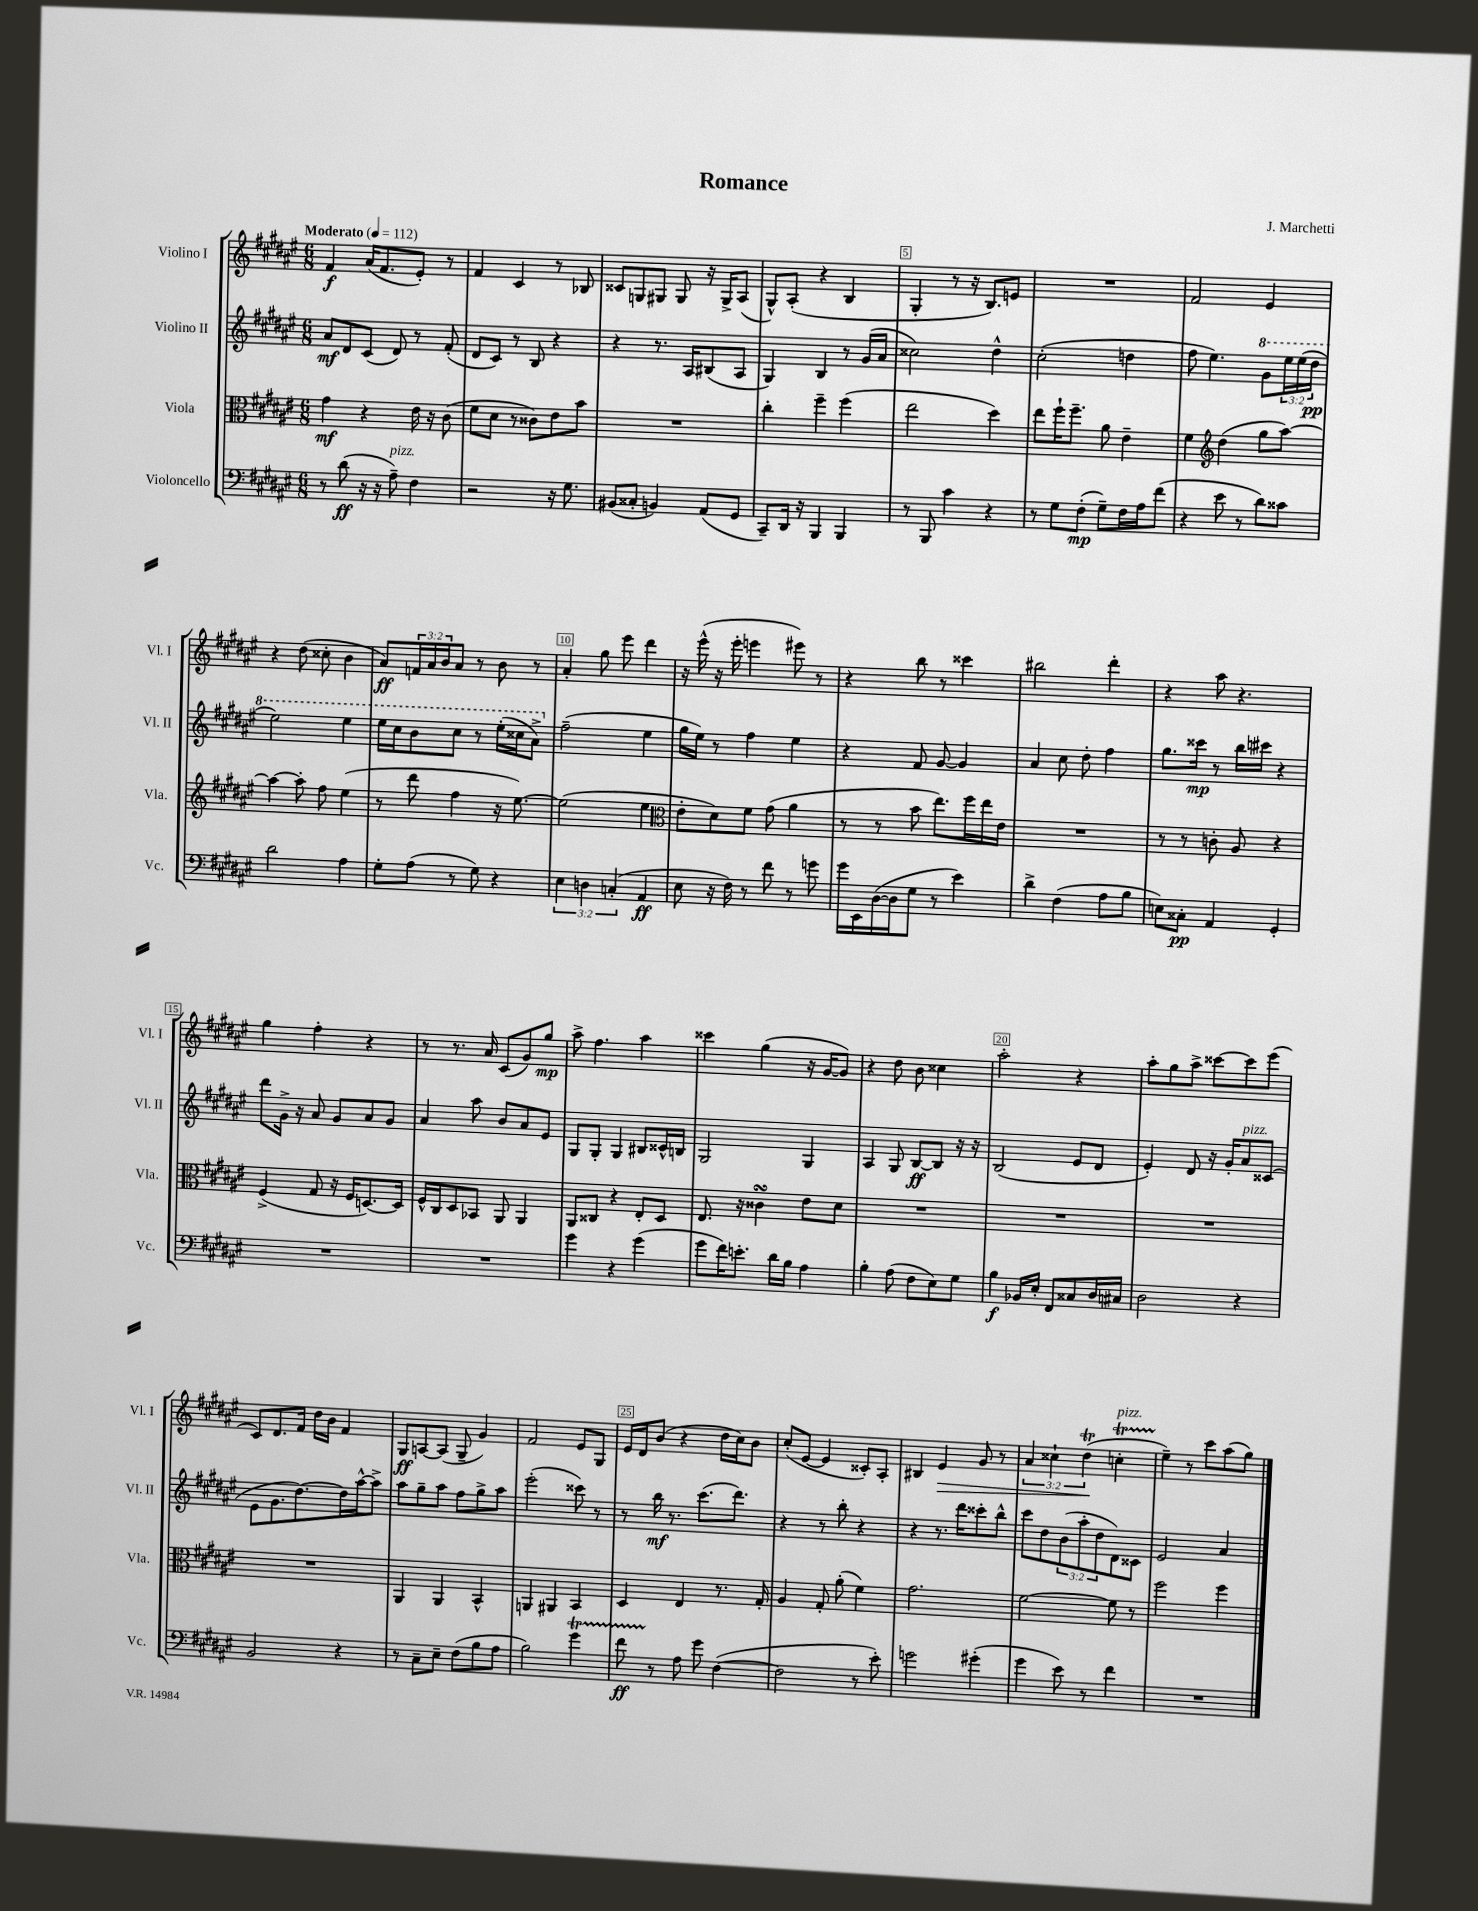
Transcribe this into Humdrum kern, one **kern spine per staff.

**kern	**dynam	**kern	**dynam	**kern	**dynam	**kern	**dynam
*part4	*part4	*part3	*part3	*part2	*part2	*part1	*part1
*staff4	*staff4	*staff3	*staff3	*staff2	*staff2	*staff1	*staff1
*I"Violoncello	*	*I"Viola	*	*I"Violino II	*	*I"Violino I	*
*I'Vc.	*	*I'Vla.	*	*I'Vl. II	*	*I'Vl. I	*
*clefF4	*	*clefC3	*	*clefG2	*	*clefG2	*
*k[f#c#g#d#a#e#]	*	*k[f#c#g#d#a#e#]	*	*k[f#c#g#d#a#e#]	*	*k[f#c#g#d#a#e#]	*
*M6/8	*	*M6/8	*	*M6/8	*	*M6/8	*
*MM112	*	*MM112	*	*MM112	*	*MM112	*
=1	=1	=1	=1	=1	=1	=1	=1
!	!	!	!	!	!	!LO:TX:a:B:t=Moderato	!
8r	.	4g#\	mf	8a#/L	mf	4f#/	f
(8d#\	ff	.	.	8d#/	.	.	.
16r	.	4r	.	(8c#/J	.	(16a#/KL	.
16r	.	.	.	.	.	8.f#/	.
!LO:TX:a:i:t=pizz.	!	!	!	!	!	!	!
8A#~\)	.	.	.	8d#/)	.	.	.
4F#\	.	16e#\	.	8r	.	8e#'/J)	.
.	.	16r	.	.	.	.	.
.	.	(8c#\	.	(8f#'/	.	8r	.
=2	=2	=2	=2	=2	=2	=2	=2
2r	.	8f#\L	.	8d#/L	.	4f#/	.
.	.	8d#\J	.	8c#/J)	.	.	.
.	.	8r	.	8r	.	4c#/	.
.	.	8c##X\L)	.	8B/	.	.	.
16r	.	8e#\	.	4r	.	8r	.
8.G#\	.	.	.	.	.	.	.
.	.	8b\J	.	.	.	8B-X/	.
=3	=3	=3	=3	=3	=3	=3	=3
(8BB#X/L	.	2.r	.	4r	.	8c##X/L	.
8C##X'/J	.	.	.	.	.	8Gn/	.
4BBn/)	.	.	.	8.r	.	8G#X/J	.
.	.	.	.	.	.	8G#/	.
.	.	.	.	16A#/KL	.	.	.
(8AA#/L	.	.	.	(8B#X/	.	16r	.
.	.	.	.	.	.	16G#^/KL	.
8GG#/J	.	.	.	8A#/J	.	(8A#/J	.
=4	=4	=4	=4	=4	=4	=4	=4
8CC#~/L)	.	4cc#'\	.	4G#/)	.	8G#^^/L)	.
16DD#/Jk	.	.	.	.	.	(8A#'/J	.
16r	.	.	.	.	.	.	.
4BBB/	.	4ff#~\	.	4B/	.	4r	.
4BBB/	.	(4ff#\	.	8r	.	4B/	.
.	.	.	.	(16g#/LL	.	.	.
.	.	.	.	16a#/JJ	.	.	.
=5	=5	=5	=5	=5	=5	=5	=5
8r	.	2ee#\	.	2cc##X\)	.	4G#'/	.
8BBB/	.	.	.	.	.	.	.
4c#\	.	.	.	.	.	8r	.
.	.	.	.	.	.	16r	.
.	.	.	.	.	.	8.B/L)	.
4r	.	4dd#\)	.	4dd#^^\	.	.	.
.	.	.	.	.	.	8en/J	.
=6	=6	=6	=6	=6	=6	=6	=6
8r	.	8ee#\L	.	(2cc#'\	.	2.r	.
8G#\L	.	16ff#`\K	.	.	.	.	.
.	.	8.ff#~\J	.	.	.	.	.
(8F#'\J	mp	.	.	.	.	.	.
8G#~\L)	.	8a#\	.	.	.	.	.
16F#\L	.	4e#~\	.	4ddn\	.	.	.
16A#\J	.	.	.	.	.	.	.
(8f#\J	.	.	.	.	.	.	.
=7	=7	=7	=7	=7	=7	=7	=7
4r	.	4f#\	.	8ff#\	.	2f#/	.
.	.	.	.	4.ee#\)	.	.	.
*	*	*clefG2	*	*	*	*	*
8e#\	.	(4dd#\	.	.	.	.	.
8r	.	.	.	.	.	.	.
*	*	*	*	*8va	*	*	*
8d#\L)	.	8gg#\L	.	8gg#\L	.	4e#/	.
8c##X\J	.	[8aa#\J)	.	24eee#\L	.	.	.
.	.	.	.	(24eee#\	.	.	.
.	.	.	.	24ddd#\JJ	pp	.	.
!!LO:LB:g=z
=8	=8	=8	=8	=8	=8	=8	=8
2d#\	.	4aa#\_	.	2eee#\)	.	4r	.
.	.	8aa#'\]	.	.	.	(8dd#\	.
.	.	8ff#\	.	.	.	8cc##X'\	.
4A#\	.	(4ee#\	.	4eee#\	.	4b\	.
=9	=9	=9	=9	=9	=9	=9	=9
8G#'\L	.	8r	.	16eee#\LL	.	8a#/L)	ff
.	.	.	.	16ccc#\J	.	.	.
(8A#\J	.	8ddd#\	.	8bb\	.	24fn/L	.
.	.	.	.	.	.	24a#/	.
.	.	.	.	.	.	24b/J	.
8r	.	4ff#\	.	8ccc#\J	.	8a#/J	.
8G#\)	.	.	.	8r	.	8r	.
4r	.	16r	.	(16eee#'\LL	.	8b\	.
.	.	[8.ee#\)	.	16ccc##X\J	.	.	.
.	.	.	.	8aa#^\J)	.	8r	.
=10	=10	=10	=10	=10	=10	=10	=10
*	*	*	*	*X8va	*	*	*
6E#\	.	(2ee#\]	.	(2ff#~\	.	4a#'/	.
6Dn\	.	.	.	.	.	.	.
.	.	.	.	.	.	8gg#\	.
(6Cn'/	.	.	.	.	.	.	.
.	.	.	.	.	.	8eee#\	.
4AA#/	ff	4ee#\	.	4ee#\	.	4ddd#\	.
=11	=11	=11	=11	=11	=11	=11	=11
*	*	*clefC3	*	*	*	*	*
8E#\	.	8e#'\L	.	16gg#\LL	.	16r	.
.	.	.	.	16ee#\JJ)	.	(16eee#^^\	.
16r	.	8d#\)	.	8r	.	16r	.
16F#\)	.	.	.	.	.	16eee#'\	.
8r	.	8f#\J	.	4ff#\	.	4eeen\	.
8f#\	.	(8g#\	.	.	.	.	.
8r	.	4a#\	.	4ee#\	.	8eee#X\)	.
8gn\	.	.	.	.	.	8r	.
=12	=12	=12	=12	=12	=12	=12	=12
16g#\LL	.	8r	.	4r	.	4r	.
16EE#\	.	.	.	.	.	.	.
([16D#\	.	8r	.	.	.	.	.
16D#\J]	.	.	.	.	.	.	.
8G#\J	.	8b\	.	8f#/	.	8bb\	.
8r	.	8.ee#\L)	.	[8g#/	.	8r	.
4e#\)	.	.	.	4g#/]	.	4ccc##X\	.
.	.	16ff#\L	.	.	.	.	.
.	.	16ee#\	.	.	.	.	.
.	.	16e#\JJ	.	.	.	.	.
=13	=13	=13	=13	=13	=13	=13	=13
4d#^\	.	2.r	.	4a#/	.	2bb#X\	.
(4F#\	.	.	.	8cc#\	.	.	.
.	.	.	.	8dd#'\	.	.	.
8A#\L	.	.	.	4ff#\	.	4ddd#'\	.
8B\J	.	.	.	.	.	.	.
=14	=14	=14	=14	=14	=14	=14	=14
8En\L)	.	8r	.	8.gg#\L	.	4r	.
8C##X'\J	pp	8r	.	.	.	.	.
.	.	.	.	16ccc##X\Jk	mp	.	.
4AA#/	.	8cn'\	.	8r	.	8aa#\	.
.	.	8A#/	.	16bb\LL	.	4.r	.
.	.	.	.	16ccc#X\JJ	.	.	.
4GG#'/	.	4r	.	4r	.	.	.
!!LO:LB:g=z
=15	=15	=15	=15	=15	=15	=15	=15
2.r	.	(4F#^/	.	8ddd#\L	.	4gg#\	.
.	.	.	.	16g#^\Jk	.	.	.
.	.	.	.	16r	.	.	.
.	.	8G#/	.	8a#/	.	4ff#'\	.
.	.	16r	.	8g#/L	.	.	.
.	.	16F#/KL	.	.	.	.	.
.	.	[8.Dn/)	.	8a#/	.	4r	.
.	.	.	.	8g#/J	.	.	.
.	.	16D/Jk]	.	.	.	.	.
=16	=16	=16	=16	=16	=16	=16	=16
2.r	.	16F#^^/LL	.	4a#/	.	8r	.
.	.	16C#/J	.	.	.	.	.
.	.	8D#/	.	.	.	8.r	.
.	.	8BB-X/J	.	8aa#\	.	.	.
.	.	.	.	.	.	16a#/	.
.	.	8AA#/	.	8b/L	.	(8c#/L	.
.	.	4AA#/	.	8a#/	.	8g#/)	.
.	.	.	.	8e#/J	.	8gg#/J	mp
=17	=17	=17	=17	=17	=17	=17	=17
4g#\	.	8AA#/L	.	8G#/L	.	8aa#^\	.
.	.	8C##X/J	.	8G#'/J	.	4.ff#\	.
4r	.	4r	.	4G#/	.	.	.
(4g#\	.	8E#'/L	.	8B#X/L	.	4aa#\	.
.	.	8D#/J	.	16c##X^^/L	.	.	.
.	.	.	.	16Bn/JJ	.	.	.
=18	=18	=18	=18	=18	=18	=18	=18
8g#\L	.	8.E#/	.	2G#/	.	4ccc##X\	.
16f#\K)	.	.	.	.	.	.	.
8.en'\J	.	16r	.	.	.	.	.
.	.	4c##XsSsS\	.	.	.	(4gg#\	.
16d#\LL	.	.	.	.	.	.	.
16B\JJ	.	.	.	.	.	.	.
4A#\	.	8e#\L	.	4G#/	.	16r	.
.	.	.	.	.	.	[16g#/KL	.
.	.	8d#\J	.	.	.	8g#/J])	.
=19	=19	=19	=19	=19	=19	=19	=19
4B'\	.	2.r	.	4A#/	.	4r	.
(8A#\	.	.	.	8G#/	.	8dd#\	.
8F#\L	.	.	.	[8B/L	ff	8b\	.
8E#\)	.	.	.	8B/J]	.	4cc##X\	.
8G#\J	.	.	.	16r	.	.	.
.	.	.	.	16r	.	.	.
=20	=20	=20	=20	=20	=20	=20	=20
4B\	f	2.r	.	(2B/	.	2aa#'\	.
16BB-X/LL	.	.	.	.	.	.	.
16E#'/JJ	.	.	.	.	.	.	.
8FF#/L	.	.	.	.	.	.	.
8C##X/	.	.	.	8e#/L	.	4r	.
16D#/L	.	.	.	8d#/J	.	.	.
16C#X/JJ	.	.	.	.	.	.	.
=21	=21	=21	=21	=21	=21	=21	=21
2D#\	.	2.r	.	4e#'/)	.	8aa#'\L	.
.	.	.	.	.	.	8gg#\	.
.	.	.	.	8d#/	.	8aa#^\J	.
.	.	.	.	16r	.	[8ccc##X\L	.
.	.	.	.	16g#'/KL	.	.	.
!	!	!	!	!LO:TX:a:i:t=pizz.	!	!	!
4r	.	.	.	8a#/	.	8ccc##\]	.
.	.	.	.	(8c##X/J	.	(8eee#\J	.
!!LO:LB:g=z
=22	=22	=22	=22	=22	=22	=22	=22
2BB/	.	2.r	.	8e#\L	.	8c#/L)	.
.	.	.	.	8.g#\	.	8.d#/	.
.	.	.	.	[8.dd#\)	.	16f#/Jk	.
.	.	.	.	.	.	16dd#\LL	.
.	.	.	.	.	.	16b\JJ	.
4r	.	.	.	16dd#\L]	.	4f#/	.
.	.	.	.	[16aa#^^\J	.	.	.
.	.	.	.	8aa#^\J]	.	.	.
=23	=23	=23	=23	=23	=23	=23	=23
8r	.	4AA#/	.	8aa#\L	.	8G#/L	ff
8C#~\L	.	.	.	8gg#~\	.	[8An/	.
8E#~\J	.	4AA#/	.	8aa#\J	.	(8A/J]	.
(8F#\L	.	.	.	8ff#\L	.	8G#~/	.
8B\	.	4BB^^/	.	8gg#^\	.	4g#/)	.
8A#\J	.	.	.	8aa#\J	.	.	.
=24	=24	=24	=24	=24	=24	=24	=24
2B\)	.	4AAn/	.	(2eee#'\	.	2f#/	.
.	.	4AA#X/	.	.	.	.	.
4g#T\	.	4BB/	.	8ccc##X\)	.	8e#/L	.
.	.	.	.	8r	.	8G#/J	.
=25	=25	=25	=25	=25	=25	=25	=25
8f#TTT\	ff	4D#/	.	8r	.	16e#/LL	.
.	.	.	.	.	.	16d#/J	.
8r	.	.	.	16bb\	mf	(8b/J	.
.	.	.	.	8.r	.	.	.
8A#\	.	4E#/	.	.	.	4r	.
8g#\	.	.	.	(8.ccc#\L	.	.	.
([4F#\	.	8.r	.	.	.	16dd#\LL	.
.	.	.	.	8.ddd#\J)	.	16cc#\J)	.
.	.	.	.	.	.	8b\J	.
.	.	16G#'/	.	.	.	.	.
=26	=26	=26	=26	=26	=26	=26	=26
2F#\]	.	4A#/	.	4r	.	(8cc#'/L	.
.	.	.	.	.	.	[8e#/J	.
.	.	8G#'/	.	8r	.	4e#/]	.
.	.	(8a#'\	.	8bb'\	.	.	.
8r	.	4f#\)	.	4r	.	8c##X'/L)	.
8e#'\)	.	.	.	.	.	8A#'/J	.
=27	=27	=27	=27	=27	=27	=27	=27
2gn\	.	2.g#\	.	4r	.	4B#X/	.
!	!	!	!	!	!	!	!LO:HP:b
.	.	.	.	8.r	.	4e#/	>
.	.	.	.	16ddd#\KL	.	.	.
(4g#X'\	.	.	.	8ccc##X'\	.	8g#/	.
.	.	.	.	8bb^^\J	.	8r	.
=28	=28	=28	=28	=28	=28	=28	=28
4g#\	.	[2f#\	.	8ccc#\L	.	6a#/	.
.	.	.	.	8dd#\	.	.	.
.	.	.	.	.	.	6cc##X`\	.
8e#\)	.	.	.	(12b\	.	.	.
.	.	.	.	12aa#'\	.	(6dd#T\	.
8r	.	.	.	.	.	.	.
.	.	.	.	12dd#\	.	.	.
!	!	!	!	!	!	!LO:TX:a:i:t=pizz.	!
4f#\	.	8f#\]	.	8d#\)	.	4ccnT'\	]
.	.	8r	.	8c##X\J	.	.	.
=29	=29	=29	=29	=29	=29	=29	=29
2.r	.	2ff#\	.	2e#/	.	4ee#~\)	.
.	.	.	.	.	.	8r	.
.	.	.	.	.	.	8ccc#\L	.
.	.	4ff#\	.	4a#/	.	(8aa#\	.
.	.	.	.	.	.	8gg#\J)	.
==	==	==	==	==	==	==	==
*-	*-	*-	*-	*-	*-	*-	*-
